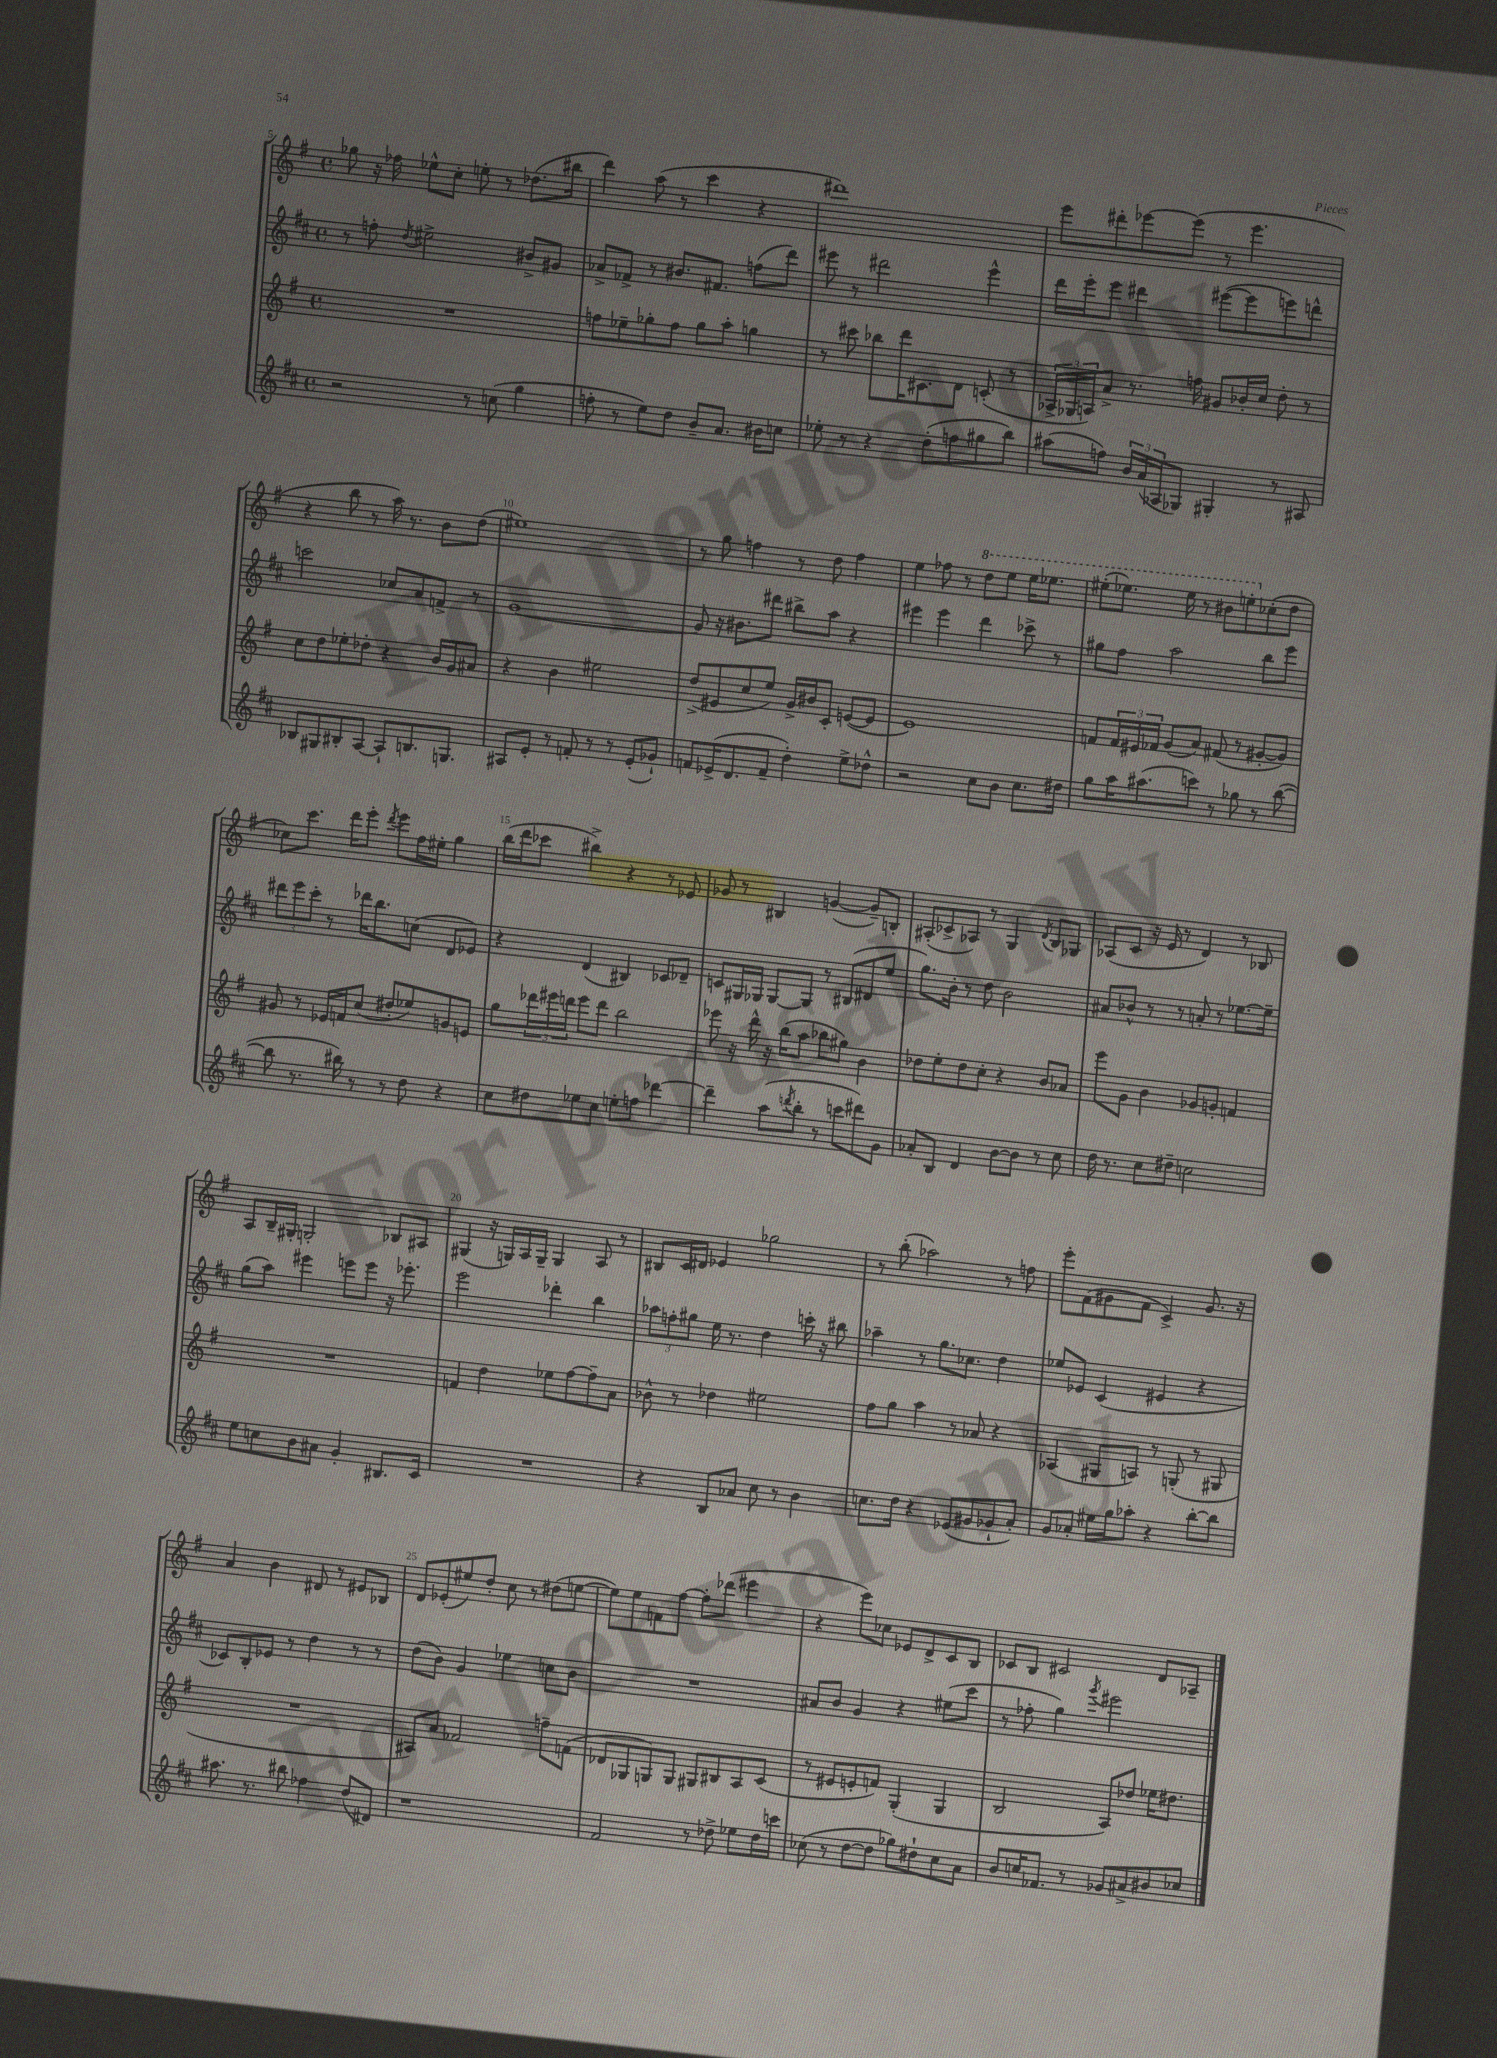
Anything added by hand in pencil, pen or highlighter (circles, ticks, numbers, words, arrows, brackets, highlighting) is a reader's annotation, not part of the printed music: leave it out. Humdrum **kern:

**kern	**kern	**kern	**kern
*staff4	*staff3	*staff2	*staff1
*clefG2	*clefG2	*clefG2	*clefG2
*k[f#c#]	*k[f#]	*k[f#c#]	*k[f#]
*M4/4	*M4/4	*M4/4	*M4/4
*met(c)	*met(c)	*met(c)	*met(c)
2r	1r	8r	8gg-\
.	.	8ff'\	16r
.	.	.	16ff-\
.	.	8qdd/	.
.	.	2ee#^\	8ee-^^\L
.	.	.	8cc'\J
8r	.	.	8ee'\
(8cc\	.	.	8r
4gg\	.	8b#^/L	(8.dd-\L
.	.	8g#/J	.
.	.	.	16bb#\Jk
=	=	=	=
8ff'\	8ff\L	8a-^/L	4ddd\)
8r	8ee-~\	8f-^/J	.
8ee\L)	8gg-'\	8r	(8aa\
8dd\J	8ff\J	8.b#/L	8r
8b~/L	8gg-\L	.	4ccc\
.	.	8.f#/J	.
8.a/J	8aa'\J	.	.
.	4gg\	(8ff\L	4r
16b#\LK	.	.	.
8cc\J	.	8ddd\J)	.
=	=	=	=
8ee-'\	8r	8eee#\	1ddd#)
8r	8ccc#\	8r	.
4r	8bb-\L	2ddd#\	.
.	16ddd\K	.	.
.	8.c#\	.	.
(8dd'\L	.	.	.
8ff\	8d\J	.	.
8gg#\	(8c'/	4eee#^^\	.
8bb\J)	8r	.	.
=	=	=	=
(8aa#\L	24A-^/LL	16ddd\LL	8eee\L
.	24G-/	.	.
.	.	16eee'\J	.
.	24A/J)	.	.
8ff\J)	8a^/J	8eee\J	8ddd#'\
24b/LL	8.r	4ddd#\	[8eee-\
(24a/	.	.	.
24A-/J	.	.	.
8G-/J)	.	.	(8eee-\]J
.	16ff\	.	.
4G#'/	8g#/L	([8eee#\L	8r
.	16b-'/L	8eee#\]	4.eee-\
.	16cc/JJ	.	.
8r	8dd'\	8eee\)	.
8A#/	8r	8ddd^^\J	.
=	=	=	=
8B-/L	8cc\L	2ccc\	4r
8G#/	8dd\	.	.
8B#'/	8ee-'\	.	8bb\
[8A/J	8dd-'\J	.	8r
8A`/]L	4r	8cc-/L	16aa\)
.	.	.	8.r
8.B/	.	8a/	.
.	16b/LL	8f^/J	8b\L
8.G/J	16g/J	.	.
.	8a#/J	8r	(8dd\J
=	=	=	=
8A#/L	4r	[1g	1ee#)
8e'/J	.	.	.
8r	4b\	.	.
8f'/	.	.	.
8r	2ee#\	.	.
8r	.	.	.
(8e'/L	.	.	.
8g-`/J)	.	.	.
=	=	=	=
8f/L	(8dd^/L	8g/]	8r
(16e-^/K	8e#/	16r	8gg\
8.d/	.	8.b#\L	.
.	8cc/	.	4ff\
8f~/J	8ee/J)	8ddd#\J	.
4dd'\)	16g^/LL	8bb#^\L	8r
.	16b#/J	.	.
.	8c'/J	8aa\J	8dd\
8ee^\L	([8e/L	4r	4ff\
8dd-^^\J	8e/]J	.	.
=	=	=	=
2r	1e)	4eee#\	4ee\
.	.	4eee#\	8ff-\
.	.	.	8r
8cc#\L	.	4ddd\	8ddd\L
8b\J	.	.	8eee\J
8.cc#\L	.	8ccc-^\	16eee\LK
.	.	.	8.eee-\J
.	.	8r	.
16dd#\Jk	.	.	.
=	=	=	=
8gg\L	8f/L	8gg#\L	(8eee#'\L
16aa\K	24f/L	8ff#\J	8.eee-\J)
.	24e#/	.	.
(8.aa#\	.	.	.
.	24f-/JJ	.	.
.	(8g/L	2aa\	.
.	.	.	16eee-\
8ccc\J)	8a/J)	.	8r
8r	(8f#/	.	8bb#\L
8gg-\	8r	.	8eee'\
8r	[8g#'/L	8bb\L	(8cc-'\
([8bb\	8g#/]J)	8eee\J	8dd\J
=	=	=	=
8bb\]	8g#/	12ddd#\L	8cc-\L)
.	.	12eee\	.
8.r	8r	.	8.ccc\J
.	.	12ccc#'\J	.
.	16e-/LL	8r	.
16bb#\)	16f/J	.	16ddd\LK
8r	(8cc/J	16ddd-\LK	8eee'\J
.	.	8.bb\	.
.	.	.	8qddd/
8r	8dd#'/L	.	8eee\L
8dd\	8ee-/)	(8cc\J	16ff#\L
.	.	.	16ee#'\JJ
4r	8g/	8d/L	4gg\
.	8e/J	8e-/J)	.
=	=	=	=
8cc#\L	8gg\L	4r	(16bb\LL
.	.	.	16ddd\J
8dd#\	24ddd-\L	.	8ccc-\J
.	24eee#\	.	.
.	24ddd\JJ	.	.
8ee-\	8eee#\L	(4d/	4bb#^\)
8cc#\J	8ddd\J	.	.
8ee'\L	2bb\	4B#/)	4r
8ff\J	.	.	.
[4ddd-\	.	8c-/L	8r
.	.	8d-~/J	8e-/
=	=	=	=
4ddd-~\]	8eee-\	8c/L	8g-/
.	16r	16G#/L	8r
.	16ddd^^\	16G-/JJ	.
(8aa\L	16r	[8G-/L	4B#/
.	(16bb\LK	.	.
8qddd/	.	.	.
8bb'\J	8aa\J	8G-/]J	.
8r	8bb-\L	8r	([4g/
8ccc\L	8gg#\J)	(8B#/L	.
8ddd#\)	4b\	8d#/	8g~/]L)
8g\J	.	8ee/J	8B'/J
=	=	=	=
8a-'/L	8dd-\L	8.gg\L)	(8A#'/L
8B/J	8ee'\	.	8c-^/
.	.	16b'\Jk	.
4d/	8dd-\	8r	8A-/J)
.	8cc'\J	8dd\	8r
[8b\L	4r	2b\	4G/
8b\]J	.	.	.
.	.	.	8qd/
8r	8b/L	.	8B/L
8cc#\	8a-/J	.	8G-/J
=	=	=	=
16dd\	8eee\L	8a#/L	(8A-/L
8.r	.	.	.
.	8g\J	8b-^^/J	8c/J
8cc#\L	4b\	8r	16r
.	.	.	16e/
8dd#~\J	.	8r	8r
2cc\	8g-/L	8a'/	4d/)
.	8g'/J	8r	.
.	4f/	[8.ee-\L	8r
.	.	.	8B-/
.	.	16ee-~\]Jk	.
=	=	=	=
8ee\L	1r	(8gg\L	8A/L
8cc\	.	8aa\J)	16B~/L
.	.	.	16G#'/JJ
8b\	.	4eee#\	2G'/
8a#\J	.	.	.
4g'/	.	8eee\L	.
.	.	8eee\J	.
8.B#/L	.	16r	8B-/L
.	.	8.eee-'\	.
.	.	.	8A#/J
16c#/Jk	.	.	.
=	=	=	=
1r	4f/	2eee\	(4G#/
.	4dd\	.	16r
.	.	.	16G/LL)
.	.	.	16A/
.	.	.	16G~/JJ
.	8ee-\L	4ddd-'\	4G/
.	[8ff#\	.	.
.	8ff#~\]	4bb\	8A/
.	8a\J	.	8r
=	=	=	=
4r	8b-^^\	12aa-\L	8B#/L
.	.	12ff'\	.
.	8r	.	16c/L
.	.	12gg#\J	.
.	.	.	16d#/JJ
8B/L	4dd-\	16ee\	4e-/
.	.	8.r	.
8a-/J	.	.	.
8cc#\	2ee#\	4dd\	2gg-\
8r	.	.	.
4b\	.	16ccc'\	.
.	.	16r	.
.	.	8bb#\	.
=	=	=	=
8.cc\L	8ff#\L	4aa-~\	8r
.	8gg\J	.	(8bb'\
16dd\Jk	.	.	.
4r	4aa\	8r	2aa-\)
.	.	8.gg\L	.
(8e-/L	8r	.	.
.	.	8.cc-\J	.
8g#/	8a-/	.	.
8g-`/	4r	4dd\	8r
8a'/J)	.	.	8ff\
=	=	=	=
8g/L	(4A-/	8ee-/L	8eee'\L
8a-'/J	.	8e-/J	(8f#\
16ee#\LL	8G#/L	(4c#/	8g#\
16gg\J	.	.	.
8aa-'\J	8A/J)	.	8f#\J
4r	8r	4e#/	4c^/)
.	(8G'/	.	.
[8bb'\L	8r	4r	8.g#/
8bb\]J	8G#/	.	.
.	.	.	16r
=	=	=	=
8.aa#\	1r	8c-/L)	4a/
.	.	8B'/	.
8.r	.	.	.
.	.	8e-/J	4b\
8bb#\	.	8r	.
4ff-\	.	4dd\	8d#/
.	.	.	8r
(8dd/L	.	8r	8e#/L
8d#/J)	.	8r	8B-/J
=	=	=	=
1r	8A#/L)	(8dd\L	8d/L
.	8a/J	8b\J)	(8e-'/
.	2f-/	4g/	8ee#/)
.	.	.	8dd'/J
.	.	4ee-\	8cc\
.	.	.	8r
.	8ff~\L	8cc\L	(8dd#\L
.	(8f\J	8b\J	[8ee\J
=	=	=	=
2f#/	8d-/L	1r	8ee\]L)
.	8G-/	.	8ee\
.	8G/)	.	8f\
.	8G/J	.	[8ff#\J
8r	8G#/L	.	8ff#'\]L
8dd-^\	8B#/	.	(8ddd-\J
8ee-\L	8A/	.	4eee#\
16dd-\L	(8c/J	.	.
16ccc\JJ	.	.	.
=	=	=	=
(8cc-\	8r	8a#/L	4r
8r	8e#/L	8b/J	.
[8dd\L	8e'/	4g/	8eee\L)
8dd\]J	8f/J)	.	8cc-\J
8gg-\L)	(4G'/	4r	8e-/L
8dd#`\	.	.	8d^/
8cc-\	4G/	(8ee#\L	8c/
8a\J	.	8ccc#\J	8B/J
=	=	=	=
8b/L	2B/	8r	8c-/L
16cc/K	.	8ff-'\	8B/J
8.f-/J	.	.	.
.	.	4gg\)	2c#/
8r	.	.	.
.	.	8qggg/	.
8g-/L	8A/L)	2eee#\	.
8a#^/	8dd-/J	.	.
8b#/	16ee-\LK	.	8d/L
.	8.dd#\J	.	.
8cc-/J	.	.	8A-~/J
==	==	==	==
*-	*-	*-	*-
